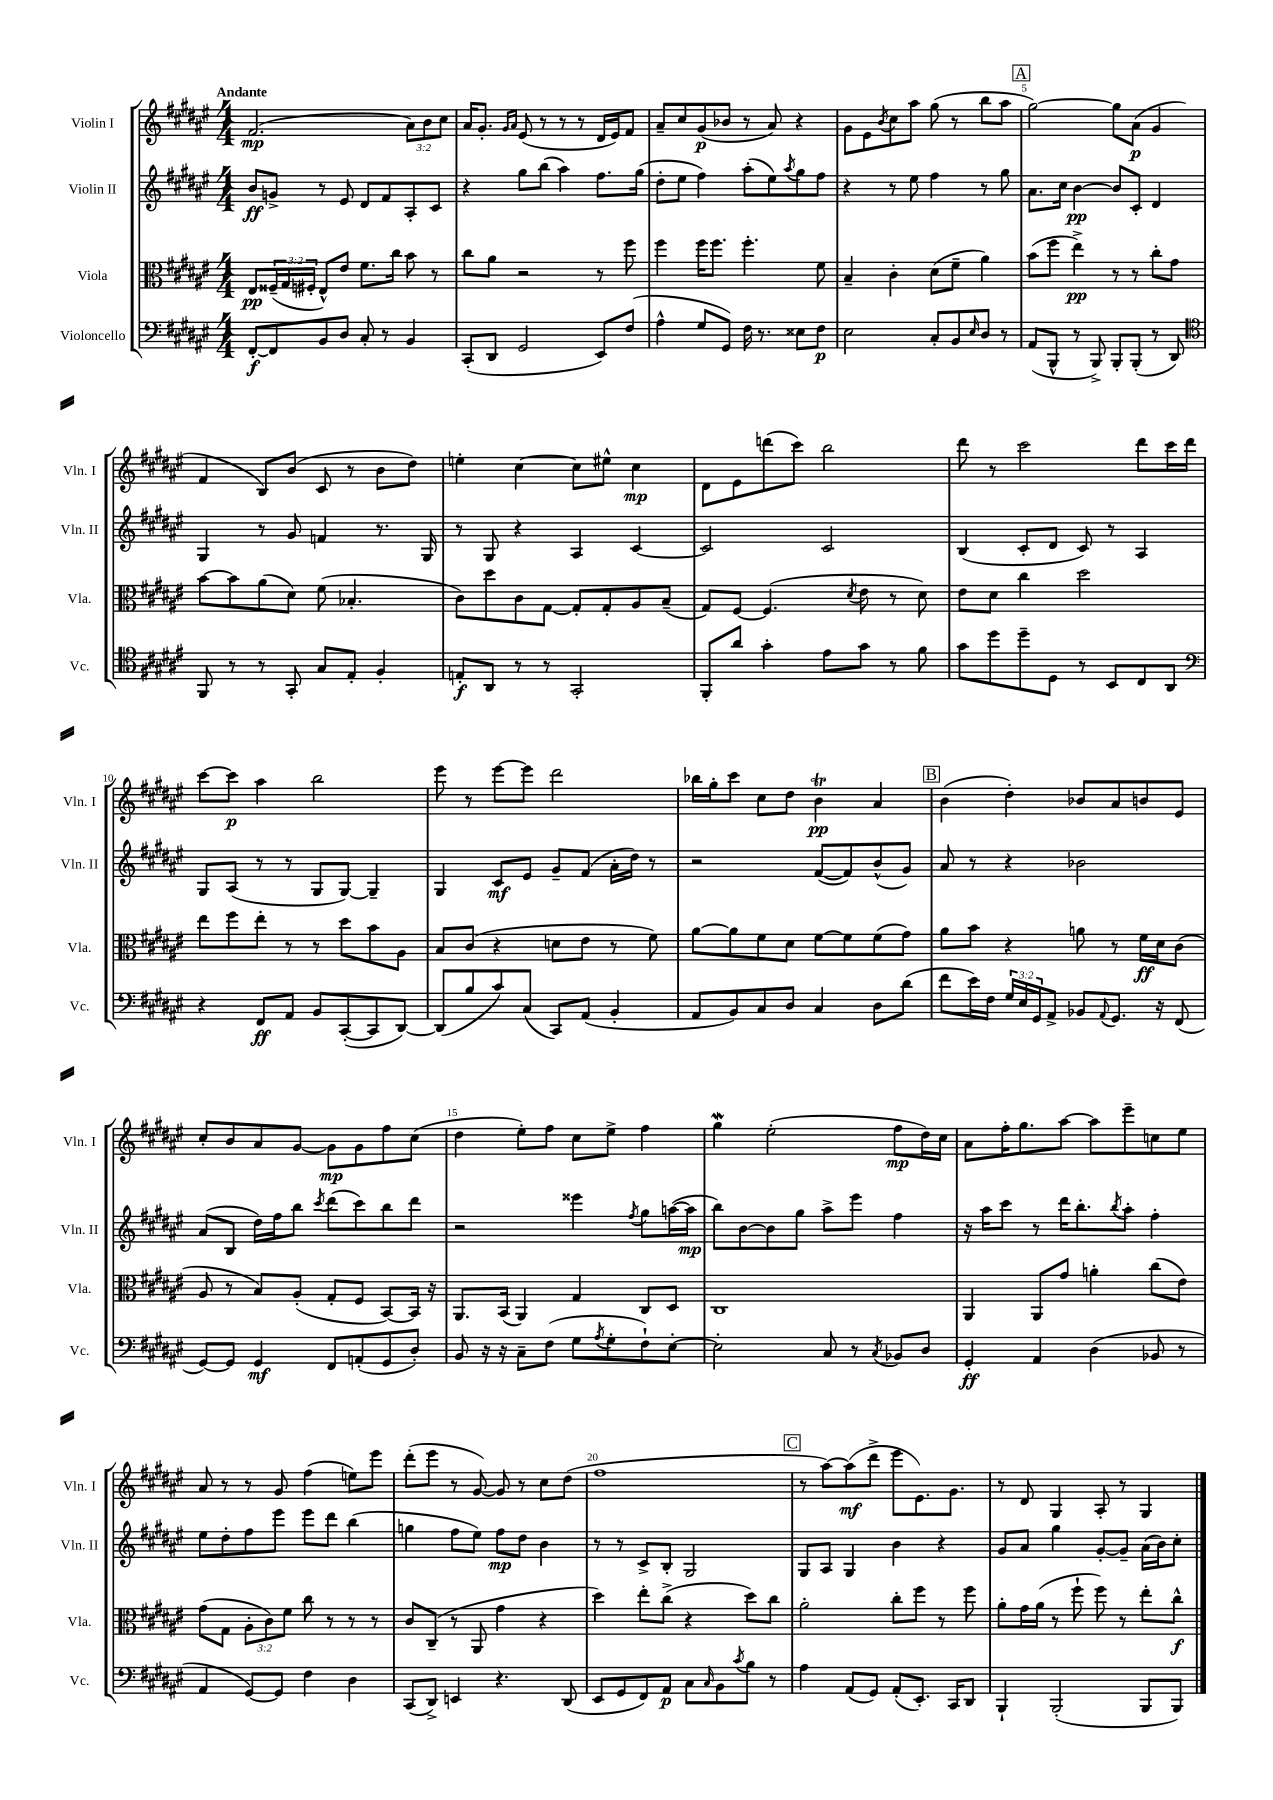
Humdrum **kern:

**kern	**dynam	**kern	**dynam	**kern	**dynam	**kern	**dynam
*part4	*part4	*part3	*part3	*part2	*part2	*part1	*part1
*staff4	*staff4	*staff3	*staff3	*staff2	*staff2	*staff1	*staff1
*I"Violoncello	*	*I"Viola	*	*I"Violin II	*	*I"Violin I	*
*I'Vc.	*	*I'Vla.	*	*I'Vln. II	*	*I'Vln. I	*
*clefF4	*	*clefC3	*	*clefG2	*	*clefG2	*
*k[f#c#g#d#a#e#]	*	*k[f#c#g#d#a#e#]	*	*k[f#c#g#d#a#e#]	*	*k[f#c#g#d#a#e#]	*
*M4/4	*	*M4/4	*	*M4/4	*	*M4/4	*
=1	=1	=1	=1	=1	=1	=1	=1
!	!	!	!	!	!	!LO:TX:a:B:t=Andante	!
[8FF#'/L	f	8E#/L	pp	8b/L	ff	(2.f#/	mp
8FF#/]	.	(24F##X~/L	.	8gn^/J	.	.	.
.	.	24G#/	.	.	.	.	.
.	.	24F#X'/JJ	.	.	.	.	.
8BB/	.	8E#^^/L)	.	8r	.	.	.
8D#/J	.	8e#/J	.	8e#/	.	.	.
8C#'/	.	8.f#\L	.	8d#/L	.	.	.
8r	.	.	.	8f#/	.	.	.
.	.	16cc#\Jk	.	.	.	.	.
4BB/	.	8b\	.	8A#'/	.	12a#\L)	.
.	.	.	.	.	.	12b\	.
.	.	8r	.	8c#/J	.	.	.
.	.	.	.	.	.	12cc#\J	.
=2	=2	=2	=2	=2	=2	=2	=2
(8CC#'/L	.	8cc#\L	.	4r	.	16a#/KL	.
.	.	.	.	.	.	8.g#'/J	.
8DD#/J	.	8a#\J	.	.	.	.	.
.	.	.	.	.	.	16qqg#/LL	.
.	.	.	.	.	.	16qqa#/JJ	.
2GG#/	.	2r	.	8gg#\L	.	(8e#/	.
.	.	.	.	(8bb\J	.	8r	.
.	.	.	.	4aa#\)	.	8r	.
.	.	.	.	.	.	8r	.
8EE#/L)	.	8r	.	8.ff#\L	.	16d#/LL	.
.	.	.	.	.	.	16e#/J)	.
(8F#/J	.	8ff#\	.	.	.	8f#/J	.
.	.	.	.	(16gg#\Jk	.	.	.
=3	=3	=3	=3	=3	=3	=3	=3
4A#^^\	.	4ff#\	.	8dd#'\L	.	8a#~/L	.
.	.	.	.	8ee#\J	.	8cc#/	.
8G#/L	.	16ff#\KL	.	4ff#\)	.	(8g#/	p
.	.	8.ff#\J	.	.	.	.	.
8GG#/J)	.	.	.	.	.	8b-X/J	.
16F#\	.	4.ff#'\	.	(8aa#'\L	.	8r	.
8.r	.	.	.	.	.	.	.
.	.	.	.	8ee#\)	.	8a#/)	.
.	.	.	.	8qaa#/	.	.	.
8E##X\L	.	.	.	8gg#\	.	4r	.
8F#\J	p	8f#\	.	8ff#\J	.	.	.
=4	=4	=4	=4	=4	=4	=4	=4
2E#\	.	4B~/	.	4r	.	8g#\L	.
.	.	.	.	.	.	8e#\	.
.	.	.	.	.	.	8qb/	.
.	.	4c#'\	.	8r	.	8cc#\	.
.	.	.	.	8ee#\	.	8aa#\J	.
8C#'/L	.	(8d#\L	.	4ff#\	.	(8gg#\	.
8BB/	.	8f#~\J	.	.	.	8r	.
16qqE#/	.	.	.	.	.	.	.
8D#/J	.	4a#\)	.	8r	.	8bb\L	.
8r	.	.	.	8gg#\	.	8aa#\J	.
!!LO:REH:place=s1:t=A
=5	=5	=5	=5	=5	=5	=5	=5
(8AA#/L	.	(8b\L	.	8.a#\L	.	[2gg#\)	.
8BBB^^/J	.	8ff#\J	.	.	.	.	.
.	.	.	.	16cc#\Jk	.	.	.
8r	.	4ee#^\)	pp	[4b\	pp	.	.
8BBB^/)	.	.	.	.	.	.	.
8BBB'/L	.	8r	.	8b/L]	.	8gg#\L]	.
(8BBB'/J	.	8r	.	8c#'/J	.	(8a#\J	p
8r	.	8cc#'\L	.	4d#/	.	4g#/	.
8DD#/)	.	8g#\J	.	.	.	.	.
!!LO:LB:g=z
=6	=6	=6	=6	=6	=6	=6	=6
*clefC4	*	*	*	*	*	*	*
8FF#/	.	[8b\L	.	4G#/	.	4f#/	.
8r	.	8b\]	.	.	.	.	.
8r	.	(8a#\	.	8r	.	8B/L)	.
8GG#'/	.	8d#\J)	.	8g#/	.	(8b/J	.
8G#/L	.	(8f#\	.	4fn/	.	8c#/	.
8E#'/J	.	4.B-X'/	.	.	.	8r	.
4F#'/	.	.	.	8.r	.	8b\L	.
.	.	.	.	.	.	8dd#\J)	.
.	.	.	.	16G#/	.	.	.
=7	=7	=7	=7	=7	=7	=7	=7
8En'/L	f	8c#\L)	.	8r	.	4een'\	.
8AA#/J	.	8dd#\	.	8G#/	.	.	.
8r	.	8c#\	.	4r	.	[4cc#\	.
8r	.	[8G#\J	.	.	.	.	.
2GG#'/	.	8G#'/L]	.	4A#/	.	8cc#\L]	.
.	.	8G#'/	.	.	.	8ee#X^^\J	.
.	.	8A#/	.	[4c#/	.	4cc#\	mp
.	.	(8B~/J	.	.	.	.	.
=8	=8	=8	=8	=8	=8	=8	=8
8FF#'/L	.	8G#/L)	.	2c#/]	.	8d#\L	.
8a#/J	.	[8F#/J	.	.	.	8e#\	.
4g#'\	.	(4.F#/]	.	.	.	(8dddn\	.
.	.	.	.	.	.	8ccc#\J)	.
8e#\L	.	.	.	2c#/	.	2bb\	.
.	.	8qd#/	.	.	.	.	.
8g#\J	.	8e#\	.	.	.	.	.
8r	.	8r	.	.	.	.	.
8f#\	.	8d#\)	.	.	.	.	.
=9	=9	=9	=9	=9	=9	=9	=9
8g#\L	.	8e#\L	.	(4B/	.	8ddd#\	.
8dd#\	.	8d#\J	.	.	.	8r	.
8dd#~\	.	4cc#\	.	8c#'/L	.	2ccc#\	.
8D#\J	.	.	.	8d#/J	.	.	.
8r	.	2dd#\	.	8c#/)	.	.	.
8BB/L	.	.	.	8r	.	.	.
8C#/	.	.	.	4A#/	.	8ddd#\L	.
8AA#/J	.	.	.	.	.	16ccc#\L	.
.	.	.	.	.	.	16ddd#\JJ	.
!!LO:LB:g=z
=10	=10	=10	=10	=10	=10	=10	=10
*clefF4	*	*	*	*	*	*	*
4r	.	8ee#\L	.	8G#/L	.	[8ccc#\L	.
.	.	8ff#\	.	(8A#/J	.	8ccc#\J]	p
8FF#/L	ff	8ee#'\J	.	8r	.	4aa#\	.
8AA#/J	.	8r	.	8r	.	.	.
8BB/L	.	8r	.	8G#/L	.	2bb\	.
([8CC#'/	.	8dd#\L	.	[8G#/J)	.	.	.
8CC#/]	.	8b\	.	4G#~/]	.	.	.
[8DD#/J)	.	8A#\J	.	.	.	.	.
=11	=11	=11	=11	=11	=11	=11	=11
(8DD#/L]	.	8B/L	.	4G#/	.	8eee#\	.
8B/	.	(8c#/J	.	.	.	8r	.
8c#/)	.	4r	.	8c#/L	mf	[8eee#\L	.
(8C#/J	.	.	.	8e#/J	.	8eee#\J]	.
8CC#/L)	.	8dn\L	.	8g#~/L	.	2ddd#\	.
(8AA#/J	.	8e#\J	.	(8f#/J	.	.	.
4BB'/	.	8r	.	16a#'\LL	.	.	.
.	.	.	.	16dd#\JJ)	.	.	.
.	.	8f#\)	.	8r	.	.	.
=12	=12	=12	=12	=12	=12	=12	=12
8AA#/L	.	[8a#\L	.	2r	.	16bb-X\LL	.
.	.	.	.	.	.	16gg#'\J	.
8BB/)	.	8a#\]	.	.	.	8ccc#\J	.
8C#/	.	8f#\	.	.	.	8cc#\L	.
8D#/J	.	8d#\J	.	.	.	8dd#\J	.
4C#/	.	[8f#\L	.	([8f#/L	.	4bT\	pp
.	.	8f#\]	.	8f#/])	.	.	.
8D#\L	.	(8f#\	.	(8b^^/	.	4a#/	.
(8d#\J	.	8g#\J)	.	8g#/J)	.	.	.
!!LO:REH:place=s1:t=B
=13	=13	=13	=13	=13	=13	=13	=13
8f#\L	.	8a#\L	.	8a#/	.	(4b\	.
16e#\L)	.	8b\J	.	8r	.	.	.
16F#\JJ	.	.	.	.	.	.	.
24G#/LL	.	4r	.	4r	.	4dd#'\)	.
24E#/	.	.	.	.	.	.	.
24GG#/J	.	.	.	.	.	.	.
8AA#^/J	.	.	.	.	.	.	.
8BB-X/L	.	8an\	.	2b-X\	.	8b-X/L	.
8qqAA#/	.	.	.	.	.	.	.
8.GG#/J	.	8r	.	.	.	8a#/	.
.	.	16f#\LL	ff	.	.	8bn/	.
16r	.	16d#\J	.	.	.	.	.
(8FF#/	.	(8c#\J	.	.	.	8e#/J	.
!!LO:LB:g=z
=14	=14	=14	=14	=14	=14	=14	=14
[8GG#/L)	.	8A#/	.	(8a#/L	.	8cc#'/L	.
8GG#/J]	.	8r	.	8B/J	.	8b/	.
4GG#/	mf	8B/L)	.	16dd#\LL)	.	8a#/	.
.	.	.	.	16ff#\J	.	.	.
.	.	(8A#'/J	.	8bb\J	.	[8g#/J	.
.	.	.	.	8qccc#/	.	.	.
8FF#/L	.	8G#'/L	.	(8ddd#\L	.	8g#\L]	mp
(8AAn'/	.	8F#/J	.	8ccc#\)	.	8g#\	.
8GG#/	.	[8BB/L)	.	8bb\	.	8ff#\	.
8D#'/J)	.	16BB/Jk]	.	8ddd#\J	.	(8cc#\J	.
.	.	16r	.	.	.	.	.
=15	=15	=15	=15	=15	=15	=15	=15
8BB/	.	8.AA#/L	.	2r	.	4dd#\	.
16r	.	.	.	.	.	.	.
16r	.	(16BB/Jk	.	.	.	.	.
8C#~\L	.	4AA#/)	.	.	.	8ee#'\L)	.
(8F#\J	.	.	.	.	.	8ff#\J	.
8G#\L	.	4G#/	.	4eee##X\	.	8cc#\L	.
8qA#/	.	.	.	.	.	.	.
8G#'\	.	.	.	.	.	8ee#^\J	.
.	.	.	.	8qff#/	.	.	.
8F#`\)	.	8C#/L	.	8gg#\L	.	4ff#\	.
[8E#'\J	.	8D#/J	.	([16aan\L	.	.	.
.	.	.	.	16aa\JJ]	mp	.	.
=16	=16	=16	=16	=16	=16	=16	=16
2E#'\]	.	1C#	.	8bb\L)	.	4gg#W\	.
.	.	.	.	[8b\	.	.	.
.	.	.	.	8b\]	.	(2ee#'\	.
.	.	.	.	8gg#\J	.	.	.
8C#/	.	.	.	8aa#^\L	.	.	.
8r	.	.	.	8eee#\J	.	.	.
8qC#/	.	.	.	.	.	.	.
8BB-X/L	.	.	.	4ff#\	.	8ff#\L	mp
8D#/J	.	.	.	.	.	16dd#\L)	.
.	.	.	.	.	.	16cc#\JJ	.
=17	=17	=17	=17	=17	=17	=17	=17
4GG#'/	ff	4AA#/	.	16r	.	8a#\L	.
.	.	.	.	16aa#\KL	.	.	.
.	.	.	.	8ccc#\J	.	16ff#'\K	.
.	.	.	.	.	.	8.gg#\	.
4AA#/	.	8AA#/L	.	8r	.	.	.
.	.	8g#/J	.	16ddd#\KL	.	[8aa#\J	.
.	.	.	.	8.bb'\	.	.	.
(4D#\	.	4an'\	.	.	.	8aa#\L]	.
.	.	.	.	8qbb/	.	.	.
.	.	.	.	8aa#'\J	.	8eee#~\	.
8BB-X/	.	(8cc#\L	.	4ff#'\	.	8ccn\	.
8r	.	8e#\J)	.	.	.	8ee#\J	.
!!LO:LB:g=z
=18	=18	=18	=18	=18	=18	=18	=18
4AA#/	.	(8g#\L	.	8ee#\L	.	8a#/	.
.	.	8G#\J	.	8dd#'\	.	8r	.
[8GG#/L)	.	12A#'\L	.	8ff#\	.	8r	.
.	.	12c#\)	.	.	.	.	.
8GG#/J]	.	.	.	8eee#\J	.	8g#/	.
.	.	12f#\J	.	.	.	.	.
4F#\	.	8cc#\	.	8eee#\L	.	(4ff#\	.
.	.	8r	.	8ddd#\J	.	.	.
4D#\	.	8r	.	(4bb\	.	8een\L)	.
.	.	8r	.	.	.	8eee#\J	.
=19	=19	=19	=19	=19	=19	=19	=19
(8CC#/L	.	8c#/L	.	4ggn\	.	(8ddd#'\L	.
8DD#^/J)	.	(8C#~/J	.	.	.	8eee#\J	.
4EEn/	.	8r	.	8ff#\L	.	8r	.
.	.	8AA#/	.	8ee#\J)	.	[8g#/)	.
4.r	.	4g#\	.	8ff#\L	mp	8g#/]	.
.	.	.	.	8dd#\J	.	8r	.
.	.	4r	.	4b\	.	8cc#\L	.
(8DD#/	.	.	.	.	.	(8dd#\J	.
=20	=20	=20	=20	=20	=20	=20	=20
8EE#/L	.	4dd#\)	.	8r	.	1ff#	.
8GG#/	.	.	.	8r	.	.	.
8FF#/)	.	8ee#'\L	.	8c#^/L	.	.	.
8AA#/J	p	(8cc#^\J	.	8B'/J	.	.	.
8C#\L	.	4r	.	2G#/	.	.	.
16qqC#/	.	.	.	.	.	.	.
8BB\	.	.	.	.	.	.	.
8qc#/	.	.	.	.	.	.	.
8B\J	.	8dd#\L)	.	.	.	.	.
8r	.	8cc#\J	.	.	.	.	.
!!LO:REH:place=s1:t=C
=21	=21	=21	=21	=21	=21	=21	=21
4A#\	.	2a#'\	.	8G#/L	.	8r	.
.	.	.	.	8A#/J	.	[8aa#\L)	.
(8AA#/L	.	.	.	4G#/	.	(8aa#\]	mf
8GG#/J)	.	.	.	.	.	8ddd#^\J	.
(8AA#'/L	.	8cc#'\L	.	4b\	.	8eee#\L	.
8.EE#'/J)	.	8ff#\J	.	.	.	8.e#\)	.
.	.	8r	.	4r	.	.	.
16CC#/KL	.	.	.	.	.	8.g#\J	.
8DD#/J	.	8ff#\	.	.	.	.	.
=22	=22	=22	=22	=22	=22	=22	=22
4BBB`/	.	8a#'\L	.	8g#/L	.	8r	.
.	.	16g#\L	.	8a#/J	.	8d#/	.
.	.	(16a#\JJ	.	.	.	.	.
(2BBB'/	.	8r	.	4gg#\	.	4G#/	.
.	.	8ff#`\	.	.	.	.	.
.	.	8ff#\)	.	[8g#'/L	.	8A#'/	.
.	.	8r	.	8g#~/J]	.	8r	.
8BBB/L	.	8ee#'\L	.	(16a#\LL	.	4G#/	.
.	.	.	.	16b\J)	.	.	.
8BBB/J)	.	8cc#^^\J	f	8cc#'\J	.	.	.
==	==	==	==	==	==	==	==
*-	*-	*-	*-	*-	*-	*-	*-
